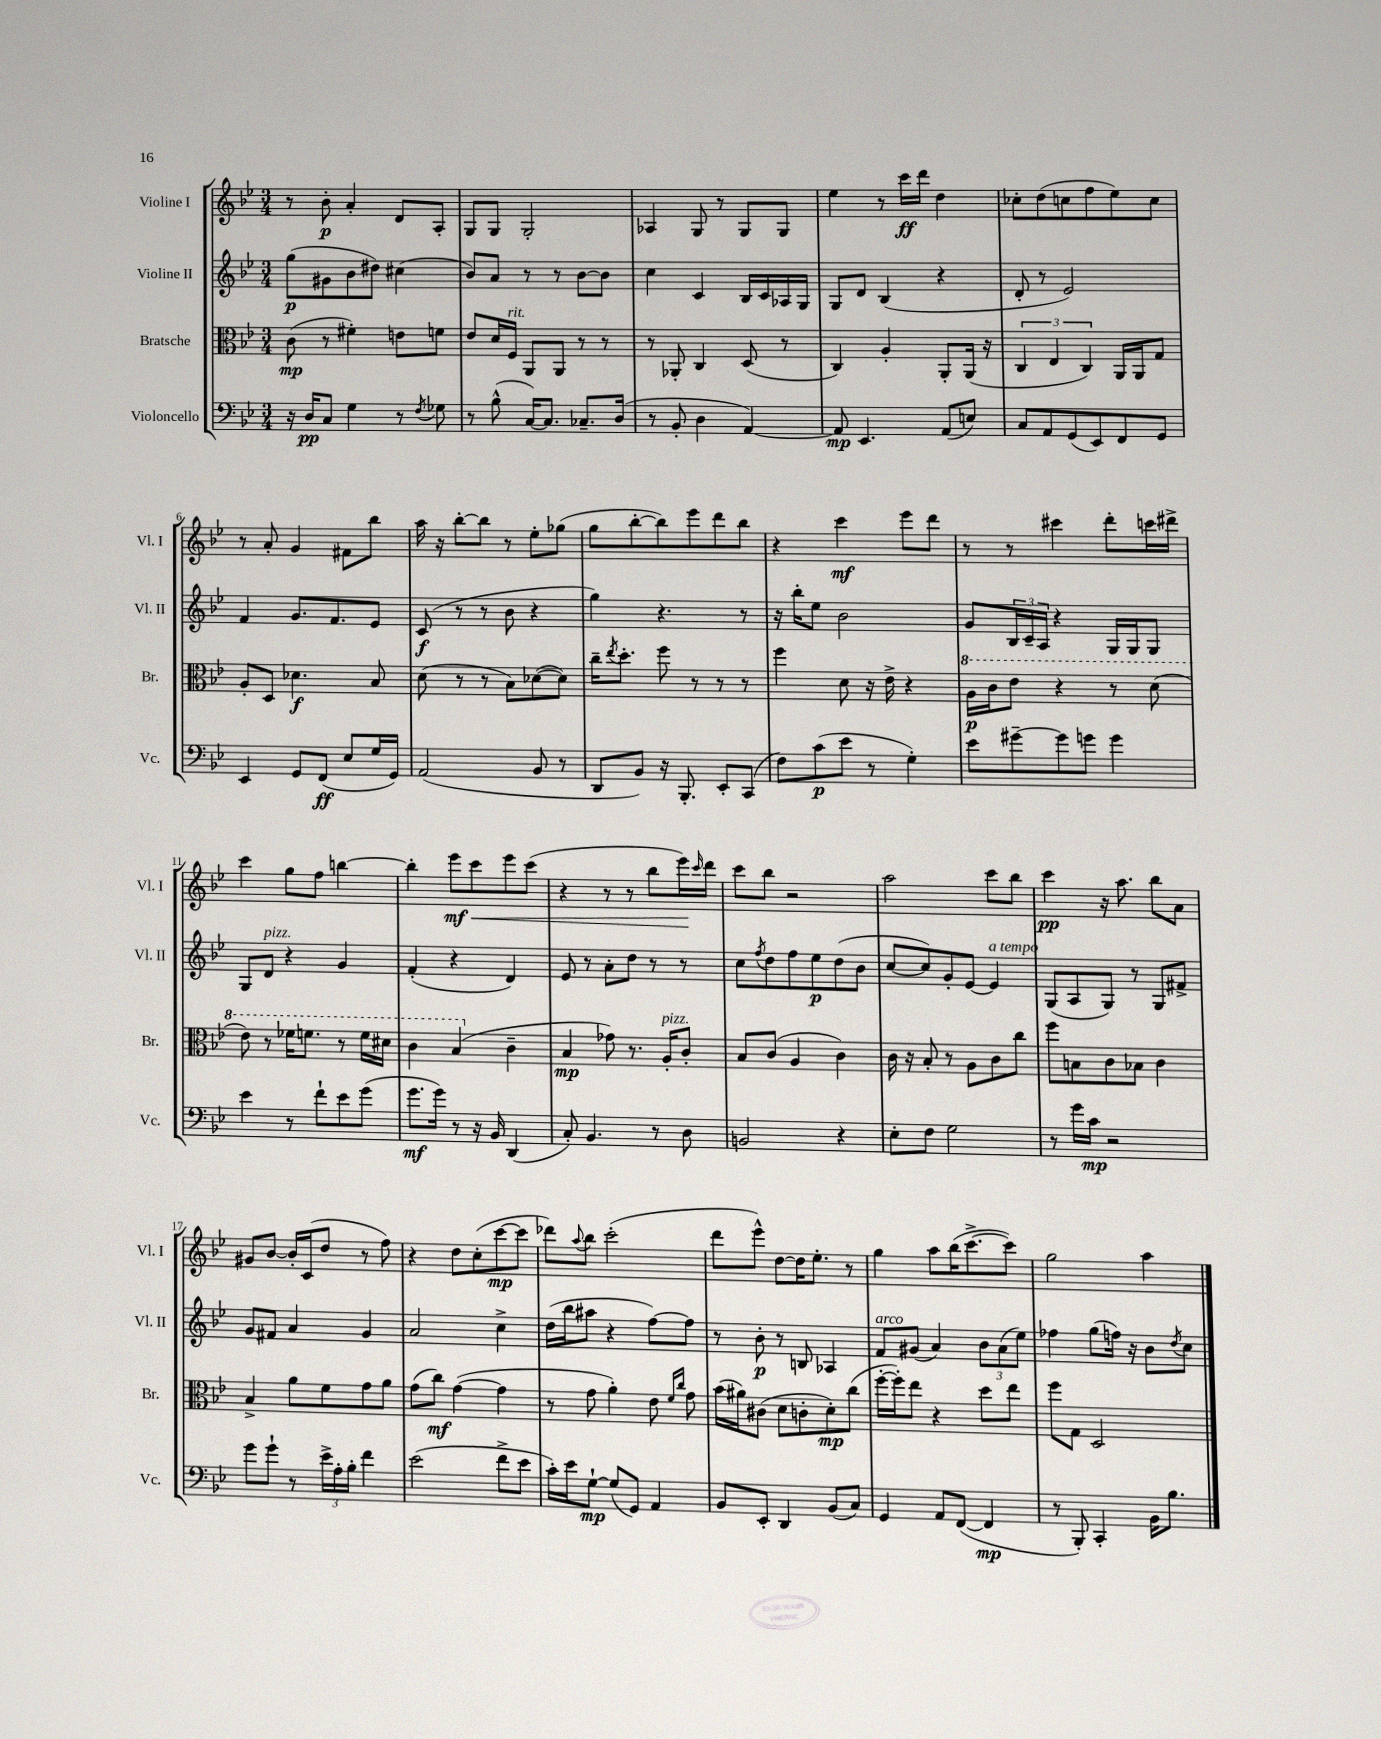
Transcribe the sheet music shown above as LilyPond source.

<<
\new StaffGroup <<
\new Staff = "s0" \with { instrumentName = "Violine I" shortInstrumentName = "Vl. I" } {
    \clef treble \key bes \major \numericTimeSignature \time 3/4
    r8 bes'8-.\p a'4-. d'8 a8-. |
    g8 g8 g2-. |
    aes4 g8 r8 g8 g8 |
    ees''4 r8 c'''16\ff d'''16 d''4 |
    ces''8-. d''8( c''8 f''8 ees''8) c''8 |
    r8 a'8-. g'4 fis'8 bes''8 |
    a''16 r16 bes''8~-. bes''8 r8 ees''8-. ges''8( |
    g''8 bes''8~-. bes''8) ees'''8 d'''8 bes''8 |
    r4 c'''4\mf ees'''8 d'''8 |
    r8 r8 cis'''4 d'''8-. c'''16 dis'''16-> |
    c'''4 g''8 f''8 b''4~ |
    b''4-. ees'''8\mf\< c'''8 ees'''8 c'''8( |
    r4 r8 r8 bes''8 ees'''16\!) \grace { c'''16 } d'''16 |
    c'''8 bes''8 r2 |
    a''2 c'''8 bes''8 |
    c'''4\pp r16 a''8. bes''8 a'8 |
    gis'8 bes'8~ bes'16-. c'16( d''8 r8 f''8) |
    r4 d''8 c''8-.( c'''8~\mp c'''8 |
    des'''8) \appoggiatura { a''8 } bes''8 c'''2-.( |
    d'''8 ees'''8-^) d''8~ d''16 ees''8.-. r8 |
    g''4 a''8 bes''16( c'''8.~-> c'''8) |
    g''2 a''4 \bar "|." |
}
\new Staff = "s1" \with { instrumentName = "Violine II" shortInstrumentName = "Vl. II" } {
    \clef treble \key bes \major \numericTimeSignature \time 3/4
    g''8\p( gis'8 bes'8 dis''8) cis''4( |
    bes'8) a'8 r8 r8 bes'8~ bes'8 |
    c''4 c'4 bes16 c'16 aes16 g16 |
    g8 d'8 bes4( r4 |
    d'8-. r8 ees'2) |
    f'4 g'8. f'8. ees'8 |
    c'8\f( r8 r8 bes'8 r4 |
    g''4) r4. r8 |
    r16 bes''16-. ees''8 bes'2 |
    g'8 \tuplet 3/2 { bes16 c'16-- a16 } r4 g16 g16 g8 |
    g8 d'8^\markup { \italic "pizz." } r4 g'4 |
    f'4-.( r4 d'4) |
    ees'8 r8 a'8-. d''8 r8 r8 |
    c''8 \acciaccatura { f''8 } d''8 f''8 ees''8\p d''8( bes'8 |
    c''8~ c''8) g'8-. ees'8~ ees'4^\markup { \italic "a tempo" } |
    g8( a8 g8) r8 g8 fis'8-> |
    g'8 fis'8 a'4 g'4 |
    a'2 c''4-> |
    d''16( bes''16 ais''8 r4 f''8~) f''8 |
    r8 bes'8-.\p r8 b8 aes4 |
    f'8^\markup { \italic "arco" } gis'8( a'4) \tuplet 3/2 { bes'8 a'8( ees''8) } |
    fes''4 g''8( f''16) r16 bes'8 \acciaccatura { d''8 } c''8 \bar "|." |
}
\new Staff = "s2" \with { instrumentName = "Bratsche" shortInstrumentName = "Br." } {
    \clef alto \key bes \major \numericTimeSignature \time 3/4
    c'8\mp( r8 fis'4-.) e'8 f'8 |
    ees'8 d'16 f16^\markup { \italic "rit." } a,8 a,8 r8 r8 |
    r8 aes,8-. c4 d8( r8 |
    c4) a4-. a,8-. a,16( r16 |
    \tuplet 3/2 { c4 ees4 c4) } a,16 a,16 g8 |
    a8-. d8 des'4.\f bes8 |
    d'8( r8 r8 bes8) des'8~( des'8) |
    c''16-- \acciaccatura { ees''8 } d''8.-. f''8 r8 r8 r8 |
    f''4 d'8 r16 ees'16-> r4 |
    \ottava #1 a'16\p c''16 ees''8 r4 r8 d''8( |
    ees''8) r8 fes''16 f''8. r8 f''16 dis''16 |
    c''4 bes'4( \ottava #0 c'4-- |
    bes4\mp ges'8) r8. a16-.^\markup { \italic "pizz." } c'8-. |
    bes8 c'8( a4 c'4) |
    c'16 r16 bes8-. r8 a8 c'8 c''8 |
    f''8 b8 c'8 bes8 c'4 |
    bes4-> a'8 f'8 g'8 a'8 |
    g'8( c''8\mf) g'4~( g'4 |
    r8 g'8 a'4-.) ees'8 \grace { f'16 c''16 } g'8 |
    bes'16( ais'16) cis'8( d'8 c'8-. d'8-.\mp) c''8( |
    f''16~-. f''16-.) ees''8 r4 d''8 ees''8 |
    f''8 g8 d2 \bar "|." |
}
\new Staff = "s3" \with { instrumentName = "Violoncello" shortInstrumentName = "Vc." } {
    \clef bass \key bes \major \numericTimeSignature \time 3/4
    r16 d16\pp c8 g4 r8 \acciaccatura { f8 } ges8 |
    r8 bes8-^( c16~) c8. ces8.-- d16( |
    r8 bes,8-. d4 a,4~) |
    a,8\mp ees,4. a,8( e8) |
    c8 a,8 g,8( ees,8) f,8 g,8 |
    ees,4 g,8 f,8\ff( ees8 g16 g,16) |
    a,2( bes,8 r8 |
    d,8 bes,8) r16 bes,,8.-. ees,8-. c,8( |
    f8) c'8\p( ees'8 r8 g4-.) |
    ees'8 gis'8~-- gis'8 g'8 g'4 |
    ees'4 r8 f'8-! ees'8 g'8( |
    g'8.\mf g'16) r8 r16 bes,16 d,4( |
    c8-.) bes,4. r8 d8 |
    b,2 r4 |
    ees8-. f8 g2 |
    r8 g'16 c'16\mp r2 |
    g'8 g'8-! r8 \tuplet 3/2 { ees'16-> a16-. bes16-. } f'4 |
    ees'2( f'8-> ees'8 |
    c'16-.) ees'16 g8~-!\mp g8( g,8) a,4 |
    bes,8 ees,8-. d,4 bes,8( c8) |
    g,4 a,8 f,8~( f,4\mp |
    r8 bes,,8-.) c,4-. bes,16 bes8. \bar "|." |
}
>>
>>
